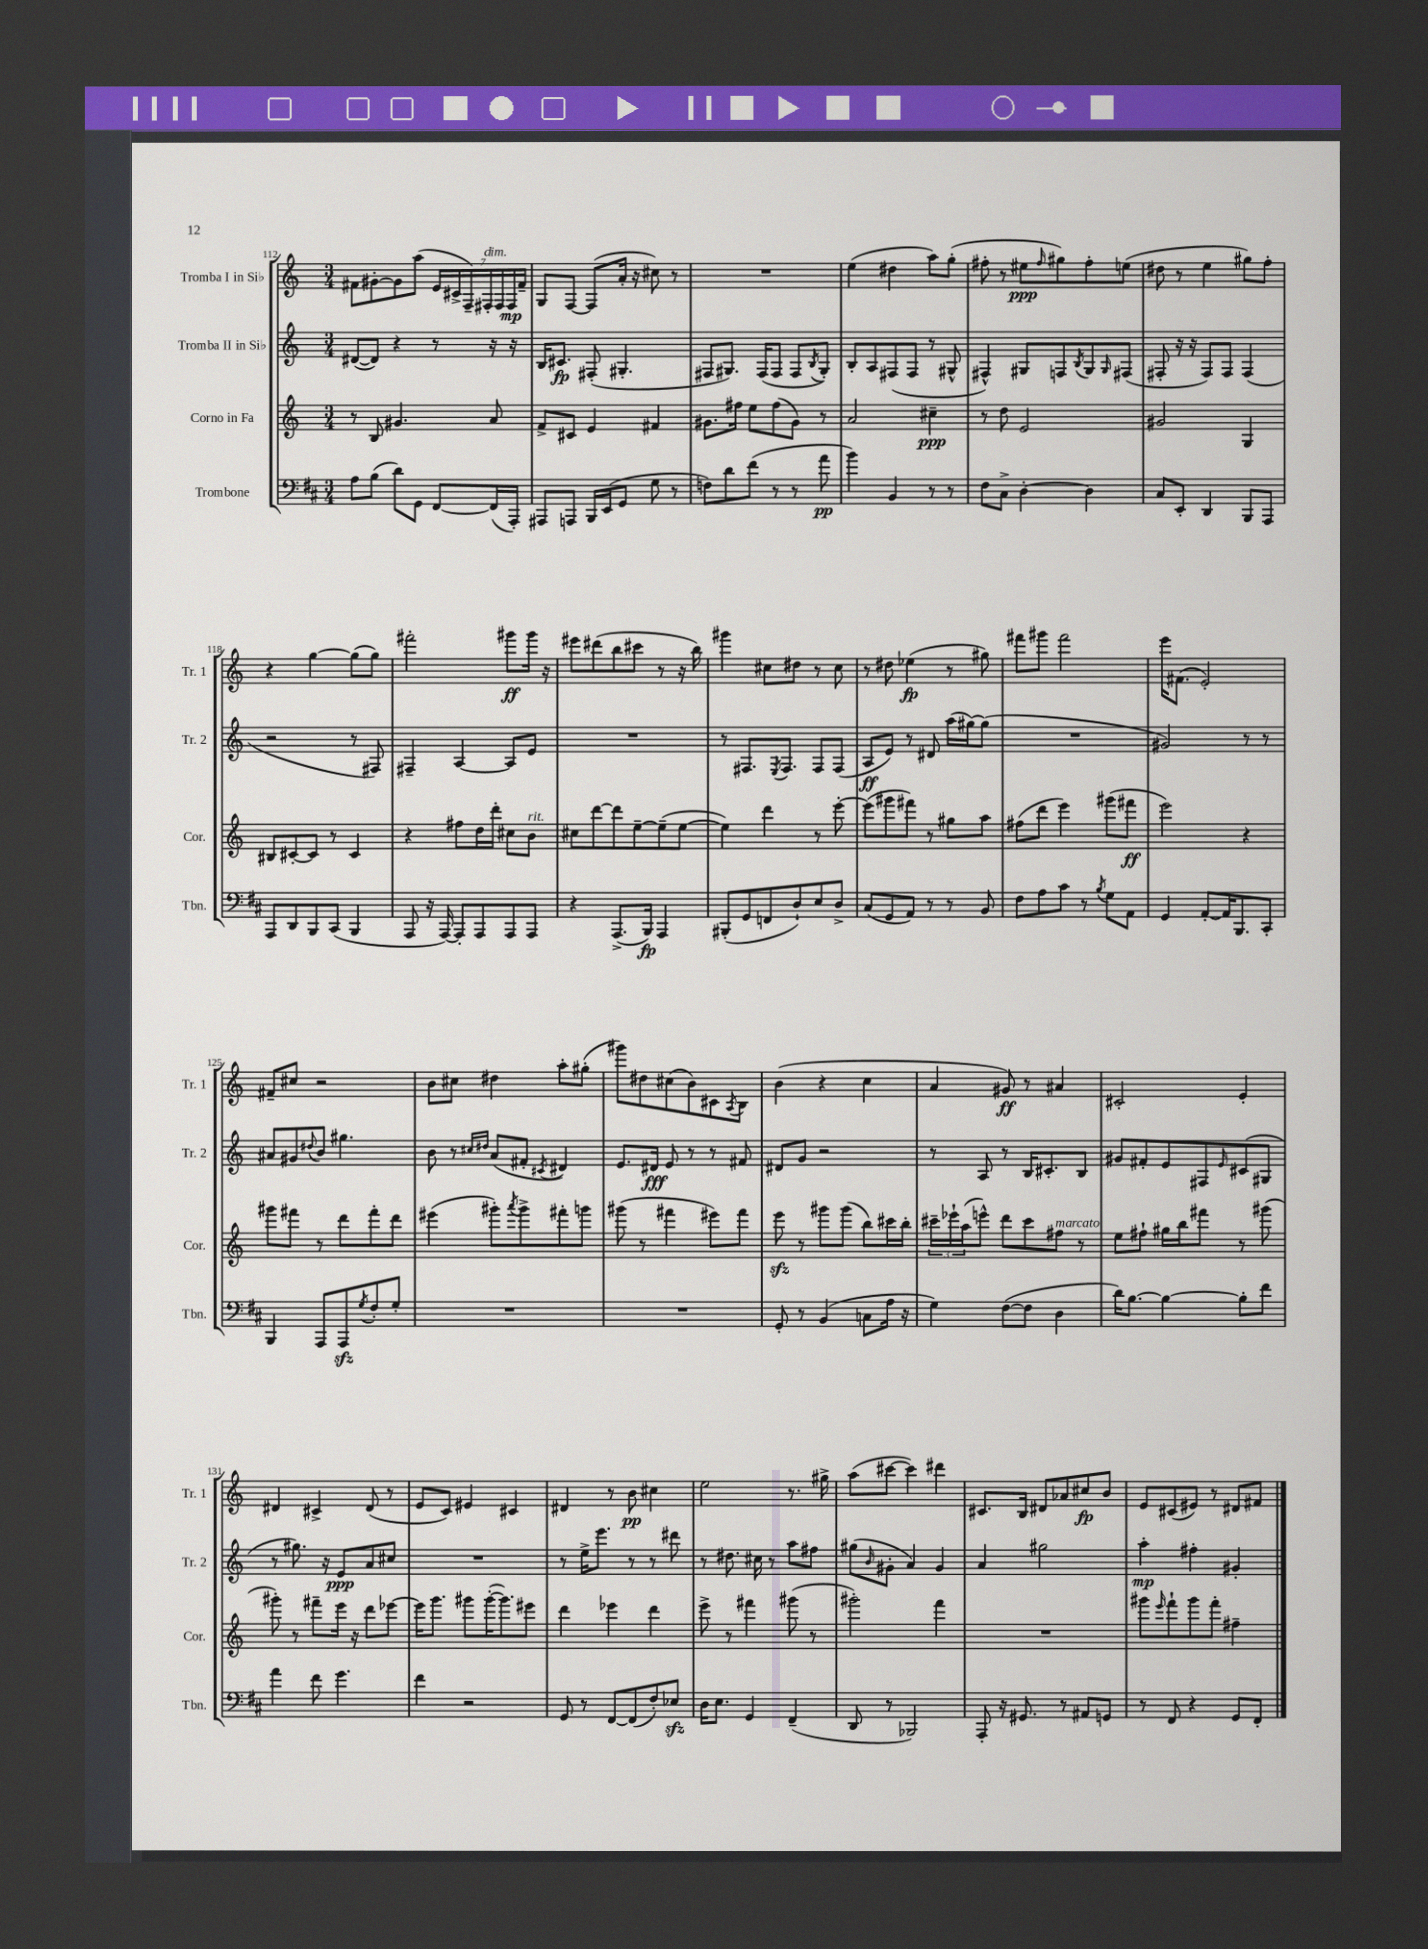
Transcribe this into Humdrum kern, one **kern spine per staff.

**kern	**dynam	**kern	**dynam	**kern	**dynam	**kern	**dynam
*part4	*part4	*part3	*part3	*part2	*part2	*part1	*part1
*staff4	*staff4	*staff3	*staff3	*staff2	*staff2	*staff1	*staff1
*I"Trombone	*	*I"Corno in Fa	*	*I"Tromba II in Si♭	*	*I"Tromba I in Si♭	*
*I'Tbn.	*	*I'Cor.	*	*I'Tr. 2	*	*I'Tr. 1	*
*clefF4	*	*clefG2	*	*clefG2	*	*clefG2	*
*k[f#c#]	*	*k[]	*	*k[]	*	*k[]	*
*M3/4	*	*M3/4	*	*M3/4	*	*M3/4	*
=112	=112	=112	=112	=112	=112	=112	=112
8A\L	.	8r	.	([8d#X/L	.	8f#X\L	.
(8B\J	.	8B/	.	8d#/J])	.	[8g#X'\	.
8d\L)	.	4.g#X/	.	4r	.	8g#\]	.
8GG\J	.	.	.	.	.	(8aa\J	.
[8FF#/L	.	.	.	8r	.	28e/LL	.
.	.	.	.	.	.	28c#X^/	.
.	.	.	.	.	.	28F~/)	.
!	!	!	!	!	!	!LO:TX:a:i:t=dim.	!
.	.	.	.	.	.	28F#X'/	.
(16FF#/L]	.	8a/	.	16r	.	.	.
.	.	.	.	.	.	28F#/	.
.	.	.	.	.	.	28F#/	mp
16AAA'/JJ)	.	.	.	16r	.	.	.
.	.	.	.	.	.	28f#~/JJ	.
=113	=113	=113	=113	=113	=113	=113	=113
8AAA#X/L	.	8f^/L	.	16B/KL	.	8G/L	.
.	.	.	.	8.c#X/J	fp	.	.
8AAAn/J	.	8c#X/J	.	.	.	[8F/J	.
16BBB/LL	.	4e/	.	(8F#X'/	.	(8F/L]	.
(16EE/J	.	.	.	.	.	.	.
8GG/J	.	.	.	4.G#X'/	.	16a'/Jk	.
.	.	.	.	.	.	16r	.
8G\	.	4f#X/	.	.	.	8cc#X\)	.
8r	.	.	.	.	.	8r	.
=114	=114	=114	=114	=114	=114	=114	=114
8Fn\L)	.	8.g#X\L	.	8F#X/L	.	2.r	.
8d\	.	.	.	8.G#X/J)	.	.	.
.	.	16ff#X\Jk	.	.	.	.	.
(8f#\J	.	8ee\L	.	.	.	.	.
.	.	.	.	(16F#/KL	.	.	.
8r	.	(8ff#\	.	8F#/J	.	.	.
8r	.	8g#\J)	.	8F#/L	.	.	.
.	.	.	.	8qB/	.	.	.
8a\	pp	8r	.	8G#'/J)	.	.	.
=115	=115	=115	=115	=115	=115	=115	=115
4b\)	.	2a/	.	8B'/L	.	(4ee\	.
.	.	.	.	8A/	.	.	.
4BB/	.	.	.	(8F#X/	.	4dd#X\	.
.	.	.	.	8F#/J	.	.	.
8r	.	4cc#X~\	ppp	8r	.	8aa\L)	.
8r	.	.	.	8G#X^^/	.	(8gg'\J	.
=116	=116	=116	=116	=116	=116	=116	=116
8F#\L	.	8r	.	4F#X^^/)	.	8ff#X'\	.
8C#^\J	.	8dd\	.	.	.	8r	.
[4D'\	.	2e/	.	8G#X/L	.	8ee#X\L	ppp
.	.	.	.	.	.	16qqff#/	.
.	.	.	.	8Fn/	.	8gg#X\)	.
.	.	.	.	8qB/	.	.	.
4D\]	.	.	.	8G#/	.	8ff#'\	.
.	.	.	.	16qqG#/	.	.	.
.	.	.	.	(8F#X/J	.	(8een\J	.
=117	=117	=117	=117	=117	=117	=117	=117
8C#/L	.	2g#X/	.	8F#X'/	.	8dd#X\	.
8EE'/J	.	.	.	16r	.	8r	.
.	.	.	.	16r	.	.	.
4DD/	.	.	.	8F#/L)	.	4ee\	.
.	.	.	.	8F#/J	.	.	.
8BBB/L	.	4G/	.	(4F#/	.	8gg#X\L)	.
8AAA/J	.	.	.	.	.	8ff'\J	.
!!LO:LB:g=z
=118	=118	=118	=118	=118	=118	=118	=118
8AAA/L	.	8B#X/L	.	2r	.	4r	.
8DD/	.	[8c#X'/	.	.	.	.	.
8BBB/	.	8c#/J]	.	.	.	[4gg\	.
(8CC#/J	.	8r	.	.	.	.	.
4BBB/	.	4c#/	.	8r	.	(8gg\L]	.
.	.	.	.	8F#X/)	.	8gg\J)	.
=119	=119	=119	=119	=119	=119	=119	=119
8AAA/	.	4r	.	4F#X~/	.	2fff#X'\	.
16r	.	.	.	.	.	.	.
[16AAA/)	.	.	.	.	.	.	.
8AAA'/L]	.	8ff#X\L	.	[4A/	.	.	.
8AAA/	.	16dd\L	.	.	.	.	.
.	.	16ddd'\JJ	.	.	.	.	.
8AAA/	.	8cc#X\L	.	8A/L]	.	8ggg#X\L	ff
!	!	!LO:TX:a:i:t=rit.	!	!	!	!	!
8AAA/J	.	8b\J	.	8e/J	.	16ggg#\Jk	.
.	.	.	.	.	.	16r	.
=120	=120	=120	=120	=120	=120	=120	=120
4r	.	8cc#X\L	.	2.r	.	8eee#X\L	.
.	.	[8ddd\	.	.	.	(8ddd#X\	.
(8.AAA^/L	.	8ddd\]	.	.	.	8bb\	.
.	.	[8ee~\	.	.	.	8ccc#X\J	.
16BBB/Jk)	fp	.	.	.	.	.	.
4AAA/	.	(8ee~\]	.	.	.	8r	.
.	.	[8ee\J	.	.	.	16r	.
.	.	.	.	.	.	16bb\)	.
=121	=121	=121	=121	=121	=121	=121	=121
(8BBB#X'/L	.	4ee\])	.	8r	.	4ggg#X\	.
8GG/	.	.	.	8.F#X/L	.	.	.
8FFn/	.	4ddd\	.	.	.	8cc#X\L	.
.	.	.	.	8qE/	.	.	.
.	.	.	.	8.F#/J	.	.	.
8D`/)	.	.	.	.	.	8dd#X\J	.
8E/	.	8r	.	8F#/L	.	8r	.
8D^/J	.	[8eee'\	.	(8F#/J	.	8cc#\	.
=122	=122	=122	=122	=122	=122	=122	=122
(8C#/L	.	(8eee\L]	.	8A/L	ff	8r	.
8GG/	.	8ggg#X\	.	8e/J)	.	8dd#X\	.
8AA/J)	.	8fff#X\J)	.	8r	.	(4ee-X\	fp
8r	.	8r	.	8d#X/	.	.	.
8r	.	8gg#X\L	.	(16aa\LL	.	8r	.
.	.	.	.	[16gg#X\J)	.	.	.
8BB/	.	8aa\J	.	(8gg#\J]	.	8gg#X\)	.
=123	=123	=123	=123	=123	=123	=123	=123
8F#\L	.	(8ff#X\L	.	2.r	.	8fff#X\L	.
8A\	.	8ddd\J	.	.	.	8ggg#X\J	.
8c#\J	.	4eee\)	.	.	.	2fff#\	.
8r	.	.	.	.	.	.	.
8qB/	.	.	.	.	.	.	.
8G\L	.	(8ggg#X\L	.	.	.	.	.
8AA\J	.	8fff#X\J	ff	.	.	.	.
=124	=124	=124	=124	=124	=124	=124	=124
4GG/	.	2eee\)	.	2g#X/)	.	16eee\KL	.
.	.	.	.	.	.	(8.f#X\J	.
[8AA'/L	.	.	.	.	.	2e'/)	.
16AA/K]	.	.	.	.	.	.	.
8.BBB/	.	.	.	.	.	.	.
.	.	4r	.	8r	.	.	.
8CC#'/J	.	.	.	8r	.	.	.
!!LO:LB:g=z
=125	=125	=125	=125	=125	=125	=125	=125
4BBB/	.	8ggg#X\L	.	8a#X/L	.	8f#X~/L	.
.	.	8fff#X\J	.	8g#X/	.	8cc#X/J	.
.	.	.	.	8qqdd#X/	.	.	.
8AAA/L	.	8r	.	8b/J	.	2r	.
8AAAzz/	.	8ddd\L	.	4.gg#X\	.	.	.
8qG/	.	.	.	.	.	.	.
8F#'/	.	8fff#'\	.	.	.	.	.
8G'/J	.	8ddd\J	.	.	.	.	.
=126	=126	=126	=126	=126	=126	=126	=126
2.r	.	(4eee#X\	.	8b\	.	8b\L	.
.	.	.	.	8r	.	8cc#X\J	.
.	.	.	.	16qqcc#X/LL	.	.	.
.	.	.	.	16qqdd#X/JJ	.	.	.
.	.	8ggg#X'\L)	.	(8a/L	.	4dd#X\	.
.	.	8qaaa/	.	.	.	.	.
.	.	8ggg#^\	.	8f#X'/J	.	.	.
.	.	.	.	8qc#X/	.	.	.
.	.	8fff#X'\	.	4d#X/)	.	8aa'\L	.
.	.	8gggn\J	.	.	.	(8gg#X'\J	.
=127	=127	=127	=127	=127	=127	=127	=127
2.r	.	(8ggg#X\	.	8.e/L	.	8ggg#X\L)	.
.	.	8r	.	.	.	8dd#X\	.
.	.	.	.	16d#X/Jk	fff	.	.
.	.	4fff#X\	.	8e/	.	(8cc#X\	.
.	.	.	.	8r	.	8b\)	.
.	.	8eee#X\L)	.	8r	.	8c#X\	.
.	.	.	.	.	.	8qA/	.
.	.	8fff#\J	.	8f#X/	.	8B\J	.
=128	=128	=128	=128	=128	=128	=128	=128
8GG'/	.	8eeezz\	.	8d#X/L	.	(4b\	.
8r	.	8r	.	8g/J	.	.	.
(4BB/	.	8ggg#X\L	.	2r	.	4r	.
.	.	(8ggg#\J	.	.	.	.	.
8Cn\L	.	8bb\L)	.	.	.	4cc\	.
16A\Jk	.	16ccc#X\L	.	.	.	.	.
16r	.	16bb'\JJ	.	.	.	.	.
=129	=129	=129	=129	=129	=129	=129	=129
4G\)	.	24ccc#X~\LL	.	8r	.	4a/	.
.	.	24eee-X`\	.	.	.	.	.
.	.	(24aa\J	.	.	.	.	.
.	.	8eeen^^\J)	.	8A/	.	.	.
([8F#\L	.	8ddd\L	.	8r	.	8g#X/)	ff
8F#\J]	.	8ccc#\	.	16B/KL	.	8r	.
.	.	.	.	8.c#X'/	.	.	.
!	!	!LO:TX:a:i:t=marcato	!	!	!	!	!
4D\	.	8ff#X\J	.	.	.	4a#X/	.
.	.	8r	.	8B/J	.	.	.
=130	=130	=130	=130	=130	=130	=130	=130
16d\KL)	.	8ee\L	.	8g#X/L	.	2c#X'/	.
[8.B\J	.	.	.	.	.	.	.
.	.	8ff#X`\J	.	8f#X'/	.	.	.
4B\_	.	16gg#X\LL	.	8e/	.	.	.
.	.	16bb\J	.	.	.	.	.
.	.	8fff#X\J	.	8F#X/	.	.	.
.	.	.	.	16qqe/	.	.	.
8B'\L]	.	8r	.	(8c#X/	.	4e'/	.
8f#\J	.	(8ggg#X\	.	8G#X/J	.	.	.
!!LO:LB:g=z
=131	=131	=131	=131	=131	=131	=131	=131
4a\	.	8ggg#X'\)	.	8r	.	4d#X/	.
.	.	8r	.	8.gg#X\)	.	.	.
8f#\	.	8fff#X~\L	.	.	.	4c#X^/	.
.	.	.	.	16r	.	.	.
4.g\	.	16eee\Jk	.	8e/L	ppp	.	.
.	.	16r	.	.	.	.	.
.	.	8ddd\L	.	8a/	.	(8d#/	.
.	.	[8eee-X\J	.	8cc#X/J	.	8r	.
=132	=132	=132	=132	=132	=132	=132	=132
4f#\	.	16eee-\KL]	.	2.r	.	8e/L	.
.	.	8.ggg\J	.	.	.	.	.
.	.	.	.	.	.	8c/J)	.
2r	.	8ggg#X\L	.	.	.	4e#X/	.
.	.	([16ggg#'\K	.	.	.	.	.
.	.	8.ggg#\])	.	.	.	.	.
.	.	.	.	.	.	4c#X/	.
.	.	8eee#X\J	.	.	.	.	.
=133	=133	=133	=133	=133	=133	=133	=133
8GG/	.	4ddd\	.	8r	.	4d#X/	.
8r	.	.	.	16ee^\KL	.	.	.
.	.	.	.	8.eee\J	.	.	.
[8FF#/L	.	4eee-X\	.	.	.	8r	.
(8FF#/]	.	.	.	8r	.	8b\	pp
8F#'/)	.	4ddd\	.	8r	.	4cc#X\	.
8E-Xzz/J	.	.	.	8ddd#X\	.	.	.
=134	=134	=134	=134	=134	=134	=134	=134
16D\KL	.	8eee^\	.	8r	.	2ee\	.
8.E\J	.	.	.	.	.	.	.
.	.	8r	.	8.dd#X\	.	.	.
4GG/	.	4fff#X\	.	.	.	.	.
.	.	.	.	16cc#X\	.	.	.
.	.	.	.	8r	.	.	.
(4FF#~/	.	(8ggg#X\	.	8aa\L	.	8.r	.
.	.	8r	.	8ff#X\J	.	.	.
.	.	.	.	.	.	16gg#X^\	.
=135	=135	=135	=135	=135	=135	=135	=135
8DD/	.	2ggg#X'\)	.	(8gg#X\L	.	(8aa\L	.
.	.	.	.	16qqb/	.	.	.
8r	.	.	.	8g#X'\J	.	[8ccc#X\J	.
2BBB-X/)	.	.	.	4a/)	.	4ccc#\])	.
.	.	4fff\	.	4g#/	.	4ddd#X\	.
=136	=136	=136	=136	=136	=136	=136	=136
8AAA'/	.	2.r	.	4a/	.	8.c#X/L	.
16r	.	.	.	.	.	.	.
8.GG#X/	.	.	.	.	.	16B/Jk	.
.	.	.	.	2gg#X\	.	8d#X/L	.
8r	.	.	.	.	.	8a-X/	.
8AA#X/L	.	.	.	.	.	8cc#X/	fp
8GGn/J	.	.	.	.	.	8b/J	.
=137	=137	=137	=137	=137	=137	=137	=137
8r	.	8ggg#X\L	.	4aa'\	mp	8e/L	.
.	.	16qqeee/	.	.	.	.	.
8FF#/	.	8fff`\	.	.	.	(8c#X/	.
4r	.	8ggg#\	.	4ff#X'\	.	8e#X/J)	.
.	.	8fff'\J	.	.	.	8r	.
8GG/L	.	4ff#X~\	.	4g#X'/	.	8d#X/L	.
8FF#'/J	.	.	.	.	.	8f#X/J	.
==	==	==	==	==	==	==	==
*-	*-	*-	*-	*-	*-	*-	*-
